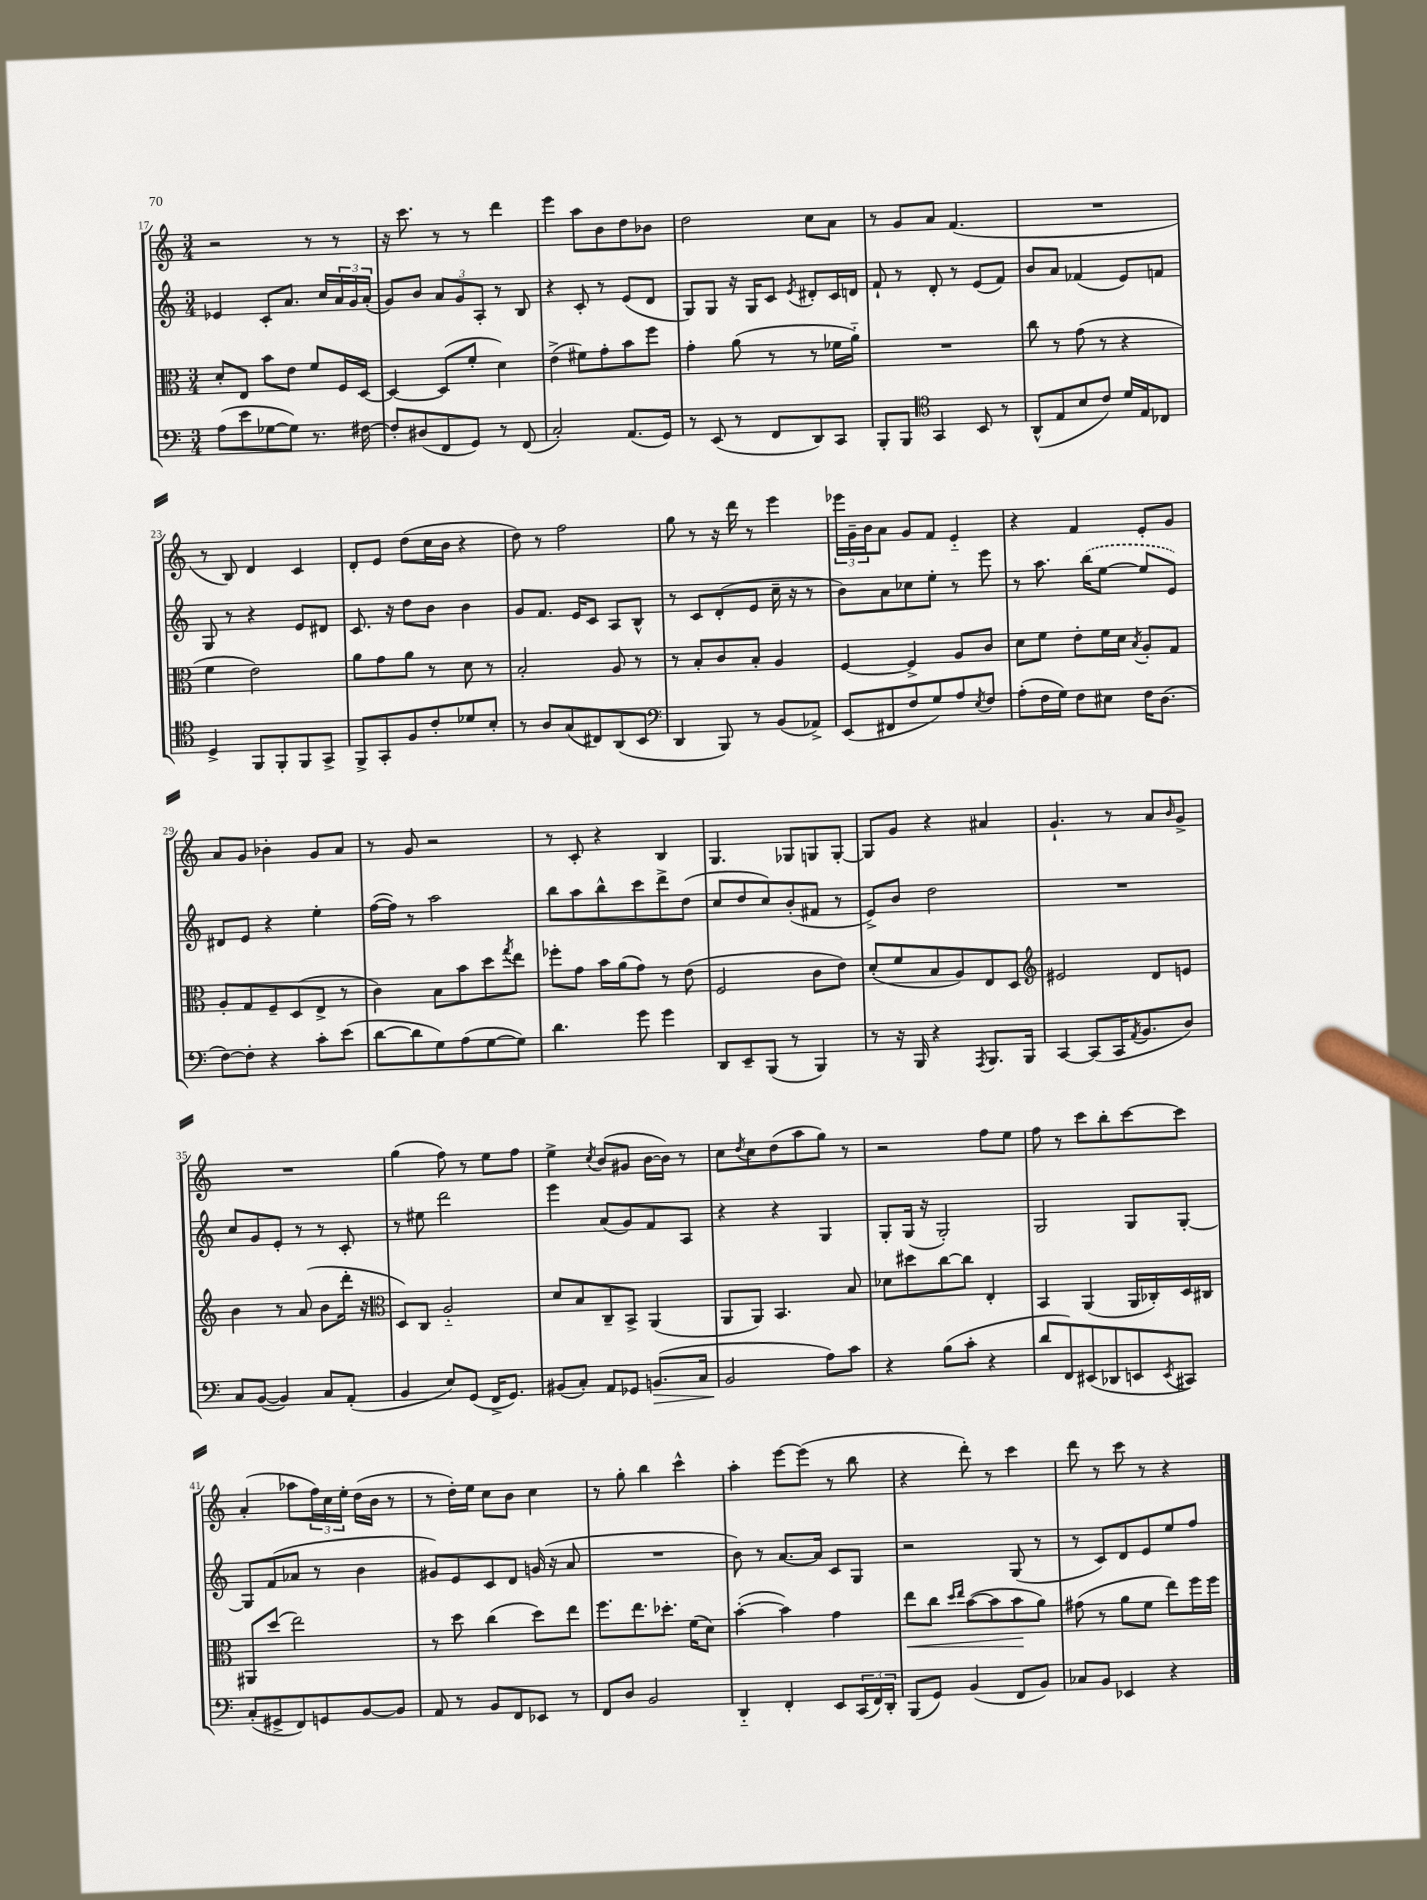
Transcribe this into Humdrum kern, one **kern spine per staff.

**kern	**dynam	**kern	**dynam	**kern	**kern
*part4	*part4	*part3	*part3	*part2	*part1
*staff4	*staff4	*staff3	*staff3	*staff2	*staff1
*clefF4	*	*clefC3	*	*clefG2	*clefG2
*k[]	*	*k[]	*	*k[]	*k[]
*M3/4	*	*M3/4	*	*M3/4	*M3/4
=17	=17	=17	=17	=17	=17
(8A\L	.	8d'/L	.	4e-X/	2r
8e\	.	8E/J	.	.	.
[8G-X\	.	8b\L	.	8c'/L	.
8G-\J])	.	8e\J	.	8.a/J	.
8.r	.	8f/L	.	.	8r
.	.	.	.	16cc/LL	.
.	.	16F/L	.	24a/	8r
.	.	.	.	24g/	.
[16F#X\	.	[16D/JJ	.	.	.
.	.	.	.	(24a'/JJ	.
=18	=18	=18	=18	=18	=18
8F#'/L]	.	4D/_	.	8g/L)	16r
.	.	.	.	.	8.ccc\
(8D#X/	.	.	.	8b/J	.
8FF/	.	(8D/L]	.	12a/L	8r
.	.	.	.	12g/	.
8GG/J)	.	8f'/J	.	.	8r
.	.	.	.	12A'/J	.
8r	.	4d\)	.	8r	4ddd\
(8FF/	.	.	.	8B/	.
=19	=19	=19	=19	=19	=19
2C'/)	.	(4e^\	.	4r	4eee\
.	.	8f#X\L)	.	8c'/	8aa\L
.	.	8g'\	.	8r	8b\
(8.AA/L	.	8b\	.	(8e/L	8dd\
.	.	8ff\J	.	8d/J	8b-X\J
16GG/Jk)	.	.	.	.	.
=20	=20	=20	=20	=20	=20
8r	.	4g'\	.	8G/L)	2dd\
(8EE/	.	.	.	8G/J	.
8r	.	(8a\	.	16r	.
.	.	.	.	16G/KL	.
8FF/L	.	8r	.	8c/J	.
.	.	.	.	8qe/	.
8DD/)	.	8r	.	8d#X'/L	8cc\L
8CC/J	.	16f-X\LL	.	16c/L	8a\J
.	.	16a\JJ)	.	16dn/JJ	.
=21	=21	=21	=21	=21	=21
8BBB'/L	.	2.r	.	8f`/	8r
8BBB/J	.	.	.	8r	8g/L
*clefC4	*	*	*	*	*
4GG/	.	.	.	8d'/	8a/J
.	.	.	.	8r	(4.f/
8BB/	.	.	.	(8e/L	.
8r	.	.	.	8f/J)	.
=22	=22	=22	=22	=22	=22
(8AA^^/L	.	8cc\	.	8b/L	2.r
8E/	.	8r	.	8a/J	.
8B/	.	(8g\	.	(4f-X/	.
8c/J)	.	8r	.	.	.
16d/LL	.	4r	.	8e/L)	.
16E/J	.	.	.	.	.
8C-X/J	.	.	.	8fn/J	.
!!LO:LB:g=z
=23	=23	=23	=23	=23	=23
4D^/	.	4f\	.	8G/	8r
.	.	.	.	8r	8B/)
8FF/L	.	2e\)	.	4r	4d/
8FF'/	.	.	.	.	.
8FF/	.	.	.	8e/L	4c/
8GG^/J	.	.	.	8d#X/J	.
=24	=24	=24	=24	=24	=24
8FF^/L	.	8a\L	.	8.c/	8d'/L
8GG'/	.	8g\	.	.	8e/J
.	.	.	.	16r	.
8F/	.	8a\J	.	8dd\L	(8dd\L
8c'/	.	8r	.	8b\J	16cc\L
.	.	.	.	.	16b\JJ
8d-X/	.	8d\	.	4b\	4r
8B'/J	.	8r	.	.	.
=25	=25	=25	=25	=25	=25
8r	.	2B'/	.	8g/L	8dd\)
8A/L	.	.	.	8.f/J	8r
(8G/	.	.	.	.	2ff\
.	.	.	.	16e/KL	.
8C#X/)	.	.	.	8c/J	.
(8AA/	.	8A/	.	8A/L	.
8BB/J	.	8r	.	8B^^/J	.
=26	=26	=26	=26	=26	=26
*clefF4	*	*	*	*	*
4DD/	.	8r	.	8r	8gg\
.	.	8B'/L	.	8c/L	8r
8BBB/)	.	8c/	.	(8d'/	16r
.	.	.	.	.	16ddd\
8r	.	8B'/J	.	8e/J	8r
(8BB/L	.	4A/	.	16cc~\	4eee\
.	.	.	.	16r	.
8AA-X^/J)	.	.	.	8r	.
=27	=27	=27	=27	=27	=27
(8EE/L	.	[4F/	.	8b\L)	24eee-X\LL
.	.	.	.	.	24g~\
.	.	.	.	.	24b\J
8FF#X/	.	.	.	8a\	8a\J
8F/	.	4F^/]	.	8cc-X\	8g/L
8G/)	.	.	.	8ee'\J	8f/J
8A/	.	8A/L	.	8r	4e/
8qE/	.	.	.	.	.
8F/J	.	8c/J	.	8eee\	.
=28	=28	=28	=28	=28	=28
(8A'\L	.	8d\L	.	8r	4r
16F\L	.	8f\J	.	8.aa\	.
16G\JJ)	.	.	.	.	.
8F\L	.	8e'\L	.	.	4f/
.	.	.	.	(16bb\KL	.
8E#X\J	.	16f\L	.	[8ee\J	.
.	.	16d\JJ	.	.	.
.	.	8qB/	.	.	.
16F\KL	.	8A'/L	.	8ee/L]	8e'/L
(8.D\J	.	.	.	.	.
.	.	8G/J	.	8e/J)	8g/J
!!LO:LB:g=z
=29	=29	=29	=29	=29	=29
[8F\L)	.	8A'/L	.	8d#X/L	8a/L
8F'\J]	.	8G/	.	8e/J	8g/J
4r	.	8F~/	.	4r	4b-X'\
.	.	(8D/	.	.	.
8c'\L	.	8E^/J	.	4ee'\	8g/L
(8e\J	.	8r	.	.	8a/J
=30	=30	=30	=30	=30	=30
[8d\L	.	4c\)	.	([16ff\LL	8r
.	.	.	.	16ff\JJ])	.
8d\]	.	.	.	8r	8g/
8G\)	.	8B\L	.	2aa\	2r
(8A\	.	8b\	.	.	.
[8G\	.	8dd\	.	.	.
.	.	8qgg/	.	.	.
8G\J])	.	8ee\J	.	.	.
=31	=31	=31	=31	=31	=31
4.d\	.	8ff-X'\L	.	8bb\L	8r
.	.	8g\J	.	8aa\	8c'/
.	.	16b\LL	.	8bb^^\	4r
.	.	(16a\J	.	.	.
8g\	.	8g\J)	.	8ccc\	.
4g\	.	8r	.	8ddd^\	4B/
.	.	(8e\	.	(8dd\J	.
=32	=32	=32	=32	=32	=32
8DD/L	.	2F/	.	8cc/L	4.G/
8EE~/	.	.	.	8dd/	.
(8BBB/J	.	.	.	8cc/)	.
8r	.	.	.	(8b'/	8G-X/L
4BBB/)	.	8c\L	.	8f#X/J	8Gn/
.	.	8e\J)	.	8r	[8G'/J
=33	=33	=33	=33	=33	=33
8r	.	(8d'/L	.	8e^/L)	8G/L]
16r	.	8f/	.	8b/J	8g/J
16BBB/	.	.	.	.	.
4r	.	8B/	.	2dd\	4r
.	.	8A/)	.	.	.
8qAAA/	.	.	.	.	.
8.BBB/L	.	8E/	.	.	4a#X/
.	.	8D/J	.	.	.
16BBB/Jk	.	.	.	.	.
=34	=34	=34	=34	=34	=34
*	*	*clefG2	*	*	*
[4CC/	.	2e#X/	.	2.r	4.g`/
(8CC/L]	.	.	.	.	.
16CC/K	.	.	.	.	8r
8qAA/	.	.	.	.	.
8.BB/	.	.	.	.	.
.	.	8d/L	.	.	8a/L
.	.	.	.	.	16qqb/
8D/J)	.	8en/J	.	.	8g^/J
!!LO:LB:g=z
=35	=35	=35	=35	=35	=35
8C/L	.	4b\	.	8cc/L	2.r
([8BB/J	.	.	.	8g/	.
4BB/])	.	8r	.	8e'/J	.
.	.	(8a/	.	8r	.
8C/L	.	8b\L	.	8r	.
(8AA'/J	.	16ddd'\Jk	.	8c'/	.
.	.	16r	.	.	.
=36	=36	=36	=36	=36	=36
*	*	*clefC3	*	*	*
4BB/	.	8D/L)	.	8r	(4gg\
.	.	8C/J	.	8ee#X\	.
8E/L)	.	2A/	.	2ddd\	8ff\)
(8GG/J	.	.	.	.	8r
16FF^/KL	.	.	.	.	8ee\L
8.GG/J)	.	.	.	.	.
.	.	.	.	.	8ff\J
=37	=37	=37	=37	=37	=37
(8BB#X/L	.	8d/L	.	4eee\	4ee^\
8C'/J)	.	8B/	.	.	.
.	.	.	.	.	8qcc/
8AA/L	.	8C~/	.	(8a/L	(8b/L
8GG-X/J	.	8BB^/J	.	8g/)	8g#X/J
!	!LO:HP:b	!	!	!	!
(8.BBn/L	>	(4AA/	.	8f/	[16b\LL
.	.	.	.	.	16b\JJ])
.	.	.	.	8A/J	8r
16C/Jk	.	.	.	.	.
=38	=38	=38	=38	=38	=38
2BB/	.	8AA/L	.	4r	8cc\L
.	.	.	.	.	8qdd/
.	.	8AA/J)	.	.	8cc\
.	.	4.BB/	.	4r	(8dd\
.	.	.	.	.	8aa\
8A\L)	]	.	.	4G/	8gg\J)
8c\J	.	8B/	.	.	8r
=39	=39	=39	=39	=39	=39
4r	.	8d-X\L	.	8G'/L	2r
.	.	8dd#X\	.	(16G/Jk	.
.	.	.	.	16r	.
(8B\L	.	[8cc\	.	2G'/)	.
8c'\J	.	8cc\J]	.	.	.
4r	.	4E'/	.	.	8ff\L
.	.	.	.	.	8ee\J
=40	=40	=40	=40	=40	=40
8d/L	.	4BB/	.	2G/	8ff\
8FF/)	.	.	.	.	8r
(8EE#X/	.	(4AA/	.	.	8ccc\L
8DD-X/	.	.	.	.	8bb'\
8EEn/	.	16AA/LL	.	8G/L	[8ccc\
.	.	16C-X'/)	.	.	.
8qEE/	.	.	.	.	.
8CC#X/J)	.	16D/	.	[8G'/J	8ccc\J]
.	.	16C#X/JJ	.	.	.
!!LO:LB:g=z
=41	=41	=41	=41	=41	=41
(8C'/L	.	8AA#X/L	.	8G/L]	(4a'/
8GG#X^/	.	(8dd/J	.	(8f/	.
8FF/)	.	2ee\)	.	8a-X/J	8aa-X\L
8GGn/	.	.	.	8r	24ff\L)
.	.	.	.	.	24cc\
.	.	.	.	.	24ee'\JJ
[8BB/	.	.	.	4b\	(16dd\LL
.	.	.	.	.	16b\JJ
8BB/J]	.	.	.	.	8r
=42	=42	=42	=42	=42	=42
8AA/	.	8r	.	8g#X/L)	8r
8r	.	8dd\	.	8e/	16dd'\LL)
.	.	.	.	.	16ee\JJ
8BB/L	.	(4cc\	.	8c/	8cc\L
8FF/	.	.	.	8d/J	8b\J
8EE-X/J	.	8dd\L)	.	(16gn/	4cc\
.	.	.	.	16r	.
8r	.	8ee\J	.	8a/	.
=43	=43	=43	=43	=43	=43
8FF/L	.	8.ff\L	.	2.r	8r
8D/J	.	.	.	.	8gg'\
.	.	8.ee\	.	.	.
2BB/	.	.	.	.	4bb\
.	.	8.dd-X'\J	.	.	.
.	.	.	.	.	4ccc^^\
.	.	(16f\KL	.	.	.
.	.	8d\J)	.	.	.
=44	=44	=44	=44	=44	=44
4DD/	.	([4b'\	.	8b\)	4aa'\
.	.	.	.	8r	.
4FF'/	.	4b\])	.	[8.a/L	[8eee\L
.	.	.	.	.	(8eee\J]
.	.	.	.	16a/Jk]	.
8EE/L	.	4g\	.	8c/L	8r
(24CC/L	.	.	.	8G/J	8bb\
24FF/)	.	.	.	.	.
24DD'/JJ	.	.	.	.	.
=45	=45	=45	=45	=45	=45
!	!	!	!LO:HP:b	!	!
(8BBB/L	.	8ee\L	<	2r	4r
8GG/J)	.	8cc\J	.	.	.
.	.	16qqdd/LL	.	.	.
.	.	16qqee/JJ	.	.	.
(4BB/	.	([8b\L	.	.	8ddd'\)
.	.	8b\]	.	.	8r
8FF/L	.	8b\	.	(8G/	4ccc\
8BB/J)	.	8a\J)	[	8r	.
=46	=46	=46	=46	=46	=46
8C-X/L	.	(8g#X\	.	8r	8ddd\
8BB/J	.	8r	.	8c/L)	8r
4EE-X/	.	8a\L	.	8d/	8ccc\
.	.	8f\J	.	8e/	8r
4r	.	8ee\L)	.	8ee/	4r
.	.	16ff\L	.	8ff/J	.
.	.	16ff\JJ	.	.	.
==	==	==	==	==	==
*-	*-	*-	*-	*-	*-
